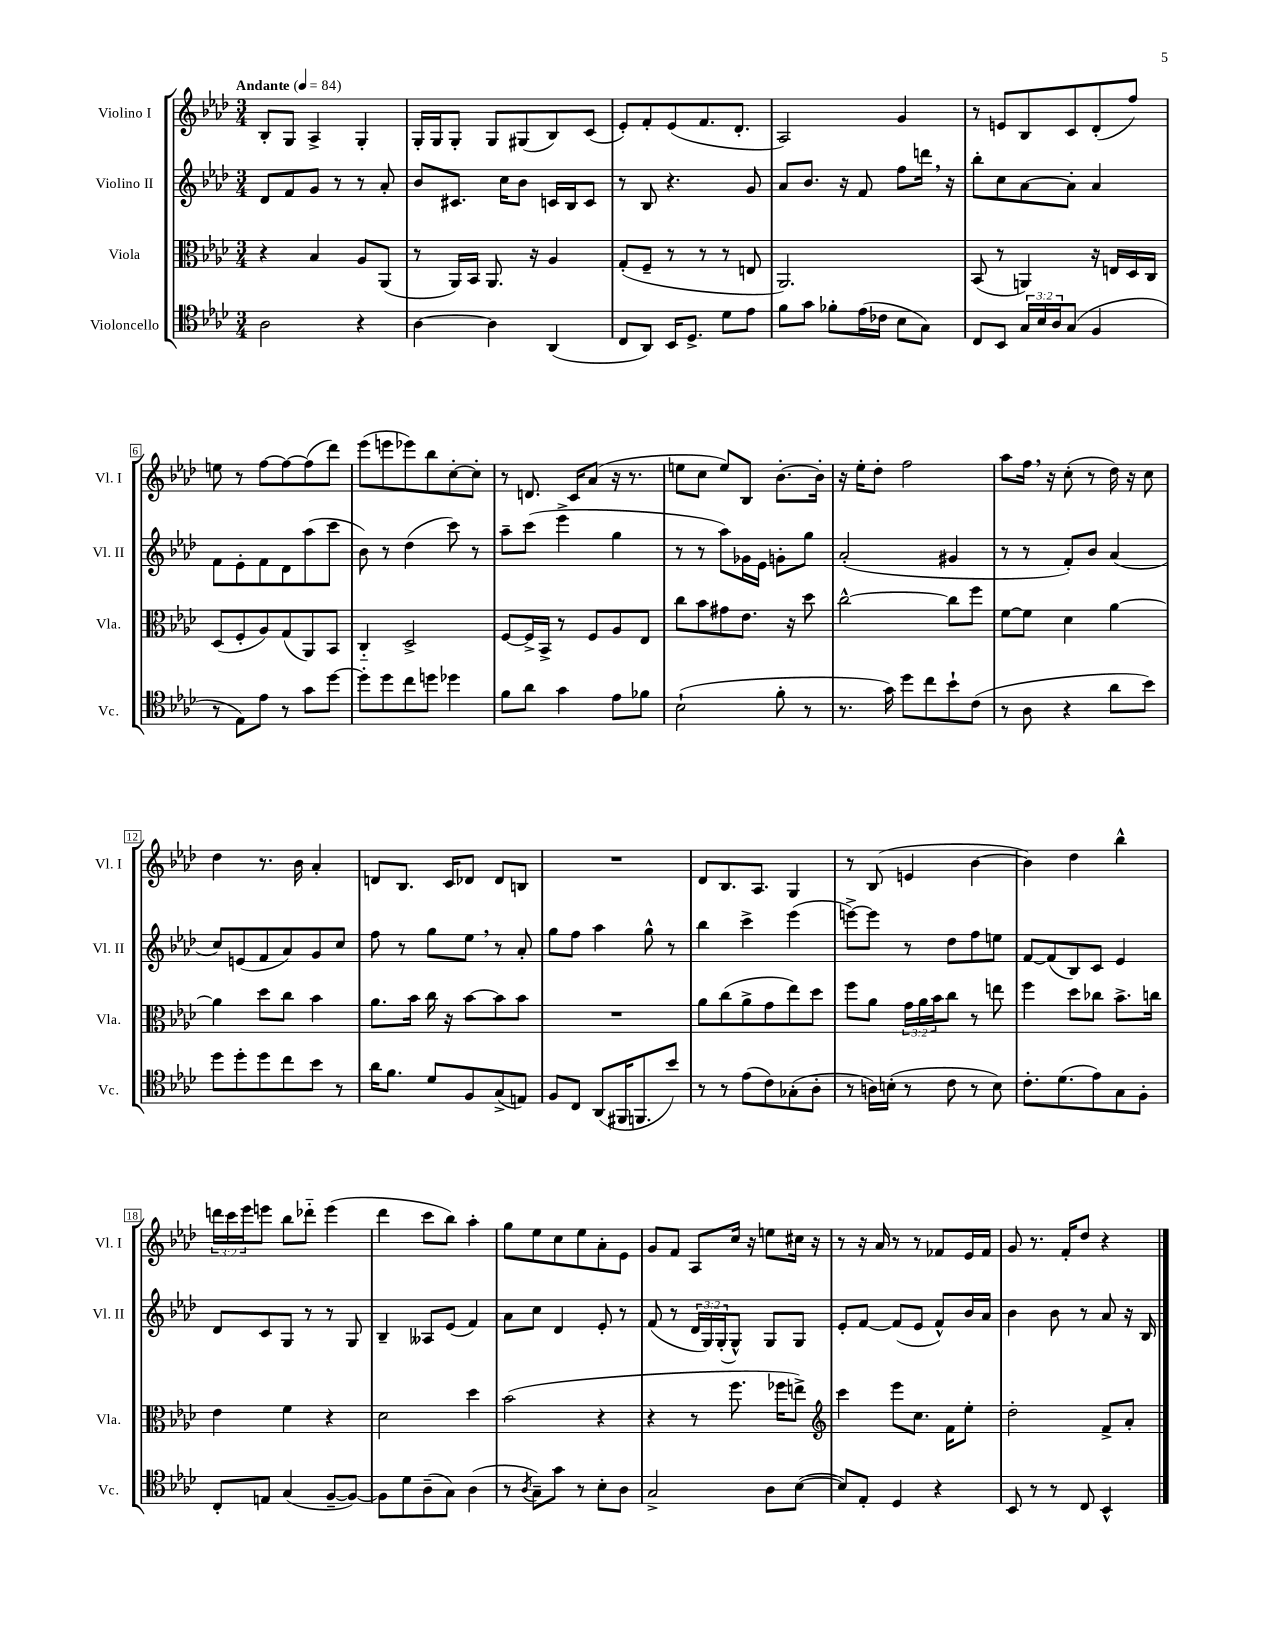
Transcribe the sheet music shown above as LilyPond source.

<<
\new StaffGroup <<
\new Staff = "s0" \with { instrumentName = "Violino I" shortInstrumentName = "Vl. I" } {
    \clef treble \key aes \major \numericTimeSignature \time 3/4 \override Staff.TupletNumber.text = #tuplet-number::calc-fraction-text \tempo "Andante" 4 = 84
    bes8-. g8 aes4-> g4-. |
    g16-. g16 g8-. g8 gis8( bes8) c'8( |
    ees'8-.) f'8-. ees'8( f'8. des'8.-. |
    aes2) g'4 |
    r8 e'8 bes8 c'8 des'8-.( f''8) |
    e''8 r8 f''8~ f''8~ f''8( des'''8) |
    ees'''8( e'''8 ees'''8) bes''8 c''8~-. c''8-. |
    r8 d'8. c'16 aes'8( r16 r8. |
    e''8 c''8 e''8) bes8 bes'8.~-. bes'16-. |
    r16 ees''16-. des''8-. f''2 |
    aes''8 f''16 \breathe r16 c''8-.( r8 des''16) r16 c''8 |
    des''4 r8. bes'16 aes'4-. |
    d'8 bes8. c'16 des'8 des'8 b8 |
    R2. |
    des'8 bes8. aes8. g4 |
    r8 bes8( e'4 bes'4~ |
    bes'4) des''4 bes''4-^ |
    \tuplet 3/2 { d'''16 c'''16 ees'''16 } e'''8 bes''8 des'''8-_ e'''4( |
    des'''4 c'''8 bes''8) aes''4-. |
    g''8 ees''8 c''8 ees''8 aes'8-. ees'8 |
    g'8 f'8 aes8 c''16 r16 e''8 cis''16 r16 |
    r8 r16 aes'16 r8 r8 fes'8 ees'16 fes'16 |
    g'8 r8. f'16-. des''8 r4 \bar "|." |
}
\new Staff = "s1" \with { instrumentName = "Violino II" shortInstrumentName = "Vl. II" } {
    \clef treble \key aes \major \numericTimeSignature \time 3/4 \override Staff.TupletNumber.text = #tuplet-number::calc-fraction-text
    des'8 f'8 g'8 r8 r8 aes'8-. |
    bes'8 cis'8. c''16 bes'8 c'16 bes16 c'8 |
    r8 bes8 r4. g'8 |
    aes'8 bes'8. r16 f'8 f''8 d'''16 \breathe r16 |
    bes''8-. c''8 aes'8~ aes'8-. aes'4 |
    f'8 ees'8-. f'8 des'8 aes''8( c'''8 |
    bes'8) r8 des''4( c'''8) r8 |
    aes''8-- c'''8( ees'''4-> g''4 |
    r8 r8 aes''8) ges'16 ees'16 g'8-. g''8 |
    aes'2-.( gis'4 |
    r8 r8 f'8-.) bes'8 aes'4( |
    c''8) e'8( f'8 aes'8) g'8 c''8 |
    f''8 r8 g''8 ees''8 \breathe r8 aes'8-. |
    g''8 f''8 aes''4 g''8-^ r8 |
    bes''4 c'''4-> ees'''4( |
    e'''8~->) e'''8 r8 des''8 f''8 e''8 |
    f'8~ f'8( bes8) c'8 ees'4 |
    des'8 c'8 g8 r8 r8 g8 |
    bes4-- aeses8 ees'8( f'4) |
    aes'8 c''8 des'4 ees'8-. r8 |
    f'8( r8 \tuplet 3/2 { des'16 g16) g16-.( } g8-^) g8 g8 |
    ees'8-. f'8~ f'8( ees'8 f'8-^) bes'16 aes'16 |
    bes'4 bes'8 r8 aes'8 r16 bes16 \bar "|." |
}
\new Staff = "s2" \with { instrumentName = "Viola" shortInstrumentName = "Vla." } {
    \clef alto \key aes \major \numericTimeSignature \time 3/4 \override Staff.TupletNumber.text = #tuplet-number::calc-fraction-text
    r4 bes4 aes8 aes,8( |
    r8 aes,16) bes,16 aes,8. r16 aes4 |
    g8-.( f8-- r8 r8 r8 e8 |
    aes,2.) |
    bes,8( r8 a,4) r16 e16 des16 c16 |
    des8( f8-. aes8) g8( aes,8) bes,8 |
    c4-_ des2-> |
    f8~ f16-> bes,16-> r8 f8 aes8 ees8 |
    c''8 bes'8 gis'8 ees'8. r16 des''8 |
    c''2~-^ c''8 f''8 |
    f'8~ f'8 des'4 aes'4~ |
    aes'4 des''8 c''8 bes'4 |
    aes'8. bes'16 c''16 r16 bes'8~ bes'8 bes'8 |
    R2. |
    aes'8 c''8( aes'8-> g'8 ees''8) des''8 |
    f''8 aes'8 \tuplet 3/2 { g'16 aes'16 bes'16 } c''8 r8 e''8 |
    f''4 des''8 ces''8 bes'8.-> c''16 |
    ees'4 f'4 r4 |
    des'2 des''4 |
    bes'2( r4 |
    r4 r8 f''8. fes''16 e''8->) |
    \clef treble c'''4 ees'''8 c''8. f'16 ees''8-. |
    des''2-. f'8-> aes'8-. \bar "|." |
}
\new Staff = "s3" \with { instrumentName = "Violoncello" shortInstrumentName = "Vc." } {
    \clef tenor \key aes \major \numericTimeSignature \time 3/4 \override Staff.TupletNumber.text = #tuplet-number::calc-fraction-text
    aes2 r4 |
    aes4~ aes4 aes,4( |
    c8 aes,8) bes,16 des8.-> des'8 ees'8 |
    f'8 g'8 fes'8-. ees'16( ces'16 bes8 g8) |
    c8 bes,8 \tuplet 3/2 { g16 bes16 aes16 } g8( f4 |
    r8 ees8) ees'8 r8 g'8 des''8~ |
    des''8-. des''8 c''8 d''8 des''4 |
    f'8 aes'8 g'4 ees'8 fes'8 |
    bes2-!( f'8-. r8 |
    r8. g'16) des''8 c''8 bes'8-! c'8( |
    r8 aes8 r4 aes'8 bes'8) |
    des''8 des''8-. des''8 c''8 bes'8 r8 |
    aes'16 f'8. des'8 f8 g8->( e8) |
    f8 c8 aes,8( fis,16 f,8. bes'8) |
    r8 r8 ees'8( c'8) ges8-.( aes8-. |
    r8 a16) b16-.( r8 c'8 r8 b8) |
    c'8.-. des'8.( ees'8) g8 f8-. |
    c8-. e8 g4( f8~-- f8~) |
    f8 des'8 aes8--( g8) aes4( |
    r8 \acciaccatura { aes8 } g8--) g'8 r8 bes8-. aes8 |
    g2-> aes8 bes8~( |
    bes8) ees8-. des4 r4 |
    bes,8 r8 r8 c8 bes,4-^ \bar "|." |
}
>>
>>
\layout { \context { \Score \override BarNumber.stencil = #(make-stencil-boxer 0.1 0.3 ly:text-interface::print) } }
